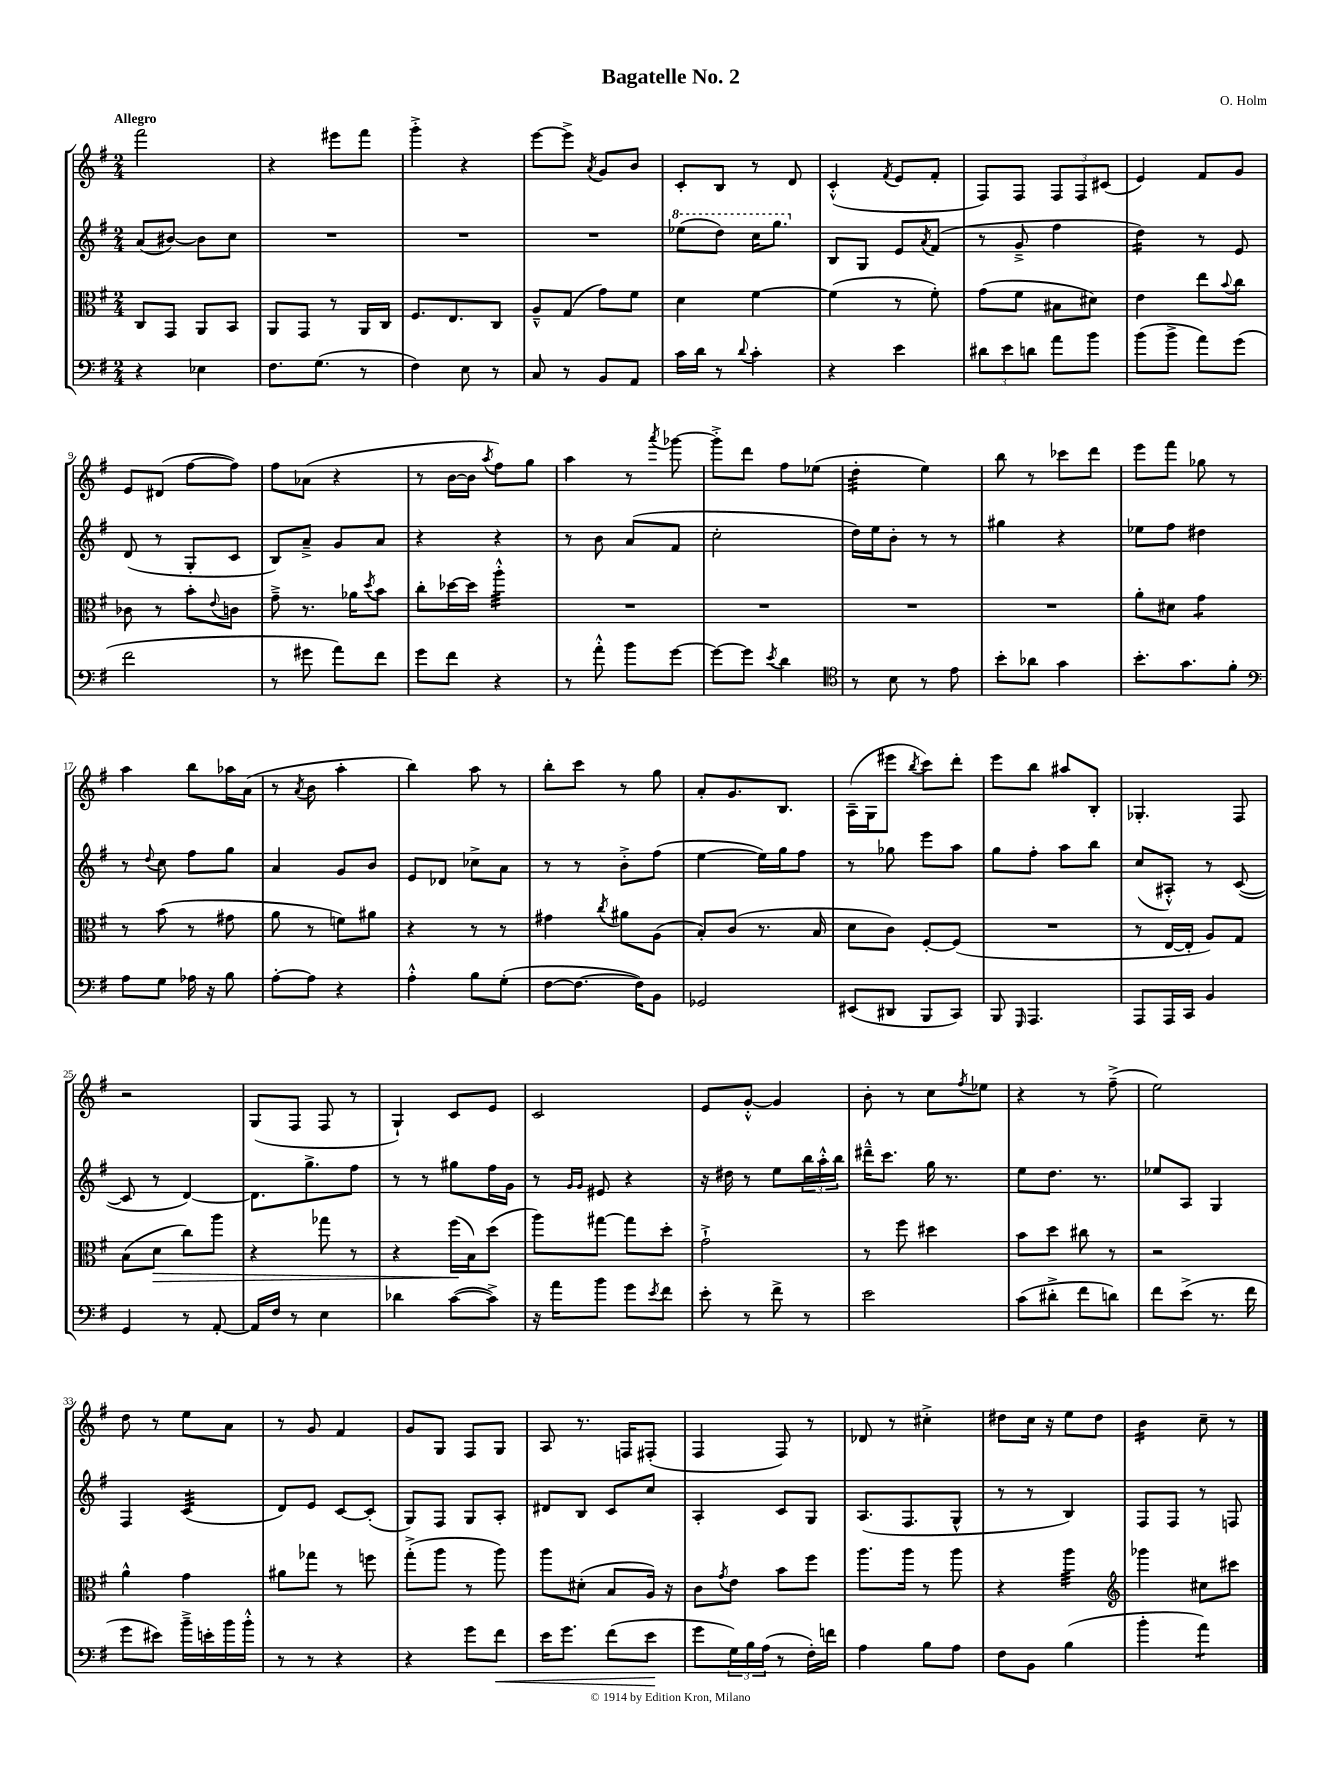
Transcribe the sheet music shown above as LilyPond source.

\header { title = "Bagatelle No. 2" composer = "O. Holm" }
<<
\new StaffGroup <<
\new Staff = "s0" {
    \clef treble \key g \major \numericTimeSignature \time 2/4 \tempo "Allegro"
    fis'''2 |
    r4 eis'''8 fis'''8 |
    g'''4-.-> r4 |
    e'''8~ e'''8-> \acciaccatura { a'8 } g'8 b'8 |
    c'8-. b8 r8 d'8 |
    c'4-.-^( \acciaccatura { fis'8 } e'8 fis'8-. |
    fis8) fis8 \tuplet 3/2 { fis8 fis8 cis'8( } |
    e'4) fis'8 g'8 |
    e'8 dis'8( fis''8~ fis''8) |
    fis''8 aes'8( r4 |
    r8 b'16~ b'16 \acciaccatura { a''8 } fis''8) g''8 |
    a''4 r8 \acciaccatura { a'''8 } ges'''8~ |
    ges'''8-.-> d'''8 fis''8 ees''8( |
    d''4:32-. e''4) |
    b''8 r8 ces'''8 d'''8 |
    e'''8 fis'''8 ges''8 r8 |
    a''4 b''8 aes''16 a'16( |
    r8 \acciaccatura { a'8 } b'8 a''4-. |
    b''4) a''8 r8 |
    b''8-. c'''8 r8 g''8 |
    a'8-. g'8. b8. |
    a16--( g16 eis'''8 \acciaccatura { b''8 } c'''8) d'''8-. |
    e'''8 b''8 ais''8 b8-. |
    ges4.-. fis8 |
    r2 |
    g8( fis8 fis8 r8 |
    g4-!) c'8 e'8 |
    c'2 |
    e'8 g'8~-.-^ g'4 |
    b'8-. r8 c''8 \acciaccatura { fis''8 } ees''8 |
    r4 r8 fis''8--->( |
    e''2) |
    d''8 r8 e''8 a'8 |
    r8 g'8 fis'4 |
    g'8 g8 fis8 g8 |
    a8 r8. f16 fis8-.( |
    fis4 fis8) r8 |
    des'8 r8 cis''4-.-> |
    dis''8 c''16 r16 e''8 dis''8 |
    b'4:16 c''8-- r8 \bar "|." |
}
\new Staff = "s1" {
    \clef treble \key g \major \numericTimeSignature \time 2/4
    a'8( bis'8~) bis'8 c''8 |
    R2 |
    R2 |
    R2 |
    \ottava #1 ees'''8( d'''8) c'''16 g'''8. \ottava #0 |
    b8 g8 e'8 \acciaccatura { a'8 } fis'8( |
    r8 g'8---> fis''4 |
    d''4:16) r8 e'8 |
    d'8( r8 g8-. c'8 |
    b8) a'8---> g'8 a'8 |
    r4 r4 |
    r8 b'8 a'8( fis'8 |
    c''2-. |
    d''16) e''16 b'8-. r8 r8 |
    gis''4 r4 |
    ees''8 fis''8 dis''4 |
    r8 \appoggiatura { d''8 } c''8 fis''8 g''8 |
    a'4 g'8 b'8 |
    e'8 des'8 ces''8-> a'8 |
    r8 r8 b'8-.-> fis''8( |
    e''4~ e''16) g''16 fis''8 |
    r8 ges''8 e'''8 a''8 |
    g''8 fis''8-. a''8 b''8 |
    c''8( ais8-.-^) r8 c'8~( |
    c'8 r8 d'4~) |
    d'8. g''8.-> fis''8 |
    r8 r8 gis''8 fis''16 g'16 |
    r8 \grace { g'16 g'16 } eis'8 r4 |
    r16 dis''16 r8 e''8 \tuplet 3/2 { b''16 a''16-.-^ b''16 } |
    dis'''16---^ c'''8. g''16 r8. |
    e''8 d''8. r8. |
    ees''8 a8 g4 |
    fis4 c'4:32( |
    d'8) e'8 c'8~ c'8-.( |
    g8) fis8 g8 a8-. |
    dis'8 b8 c'8 c''8 |
    a4-. c'8 g8 |
    a8.( fis8. g8-^ |
    r8 r8 b4) |
    fis8 fis8 r8 f8 \bar "|." |
}
\new Staff = "s2" {
    \clef alto \key g \major \numericTimeSignature \time 2/4
    c8 g,8 a,8 b,8 |
    a,8 g,8 r8 a,16 c16 |
    fis8. e8. c8 |
    a8---^ g8( g'8) fis'8 |
    d'4 fis'4~ |
    fis'4( r8 fis'8-.) |
    g'8( fis'8 bis8 dis'8) |
    e'4 e''8 \appoggiatura { b'8 } c''8 |
    ces'8 r8 b'8-. \appoggiatura { e'8 } c'8 |
    g'8---> r8. aes'16 \acciaccatura { d''8 } b'8 |
    c''8-. des''16~ des''16 a''4:32-.-^ |
    R2 |
    R2 |
    R2 |
    R2 |
    a'8-. dis'8 g'4:8 |
    r8 b'8( r8 gis'8 |
    a'8 r8 f'8) ais'8 |
    r4 r8 r8 |
    gis'4 \acciaccatura { c''8 } ais'8 a8( |
    b8-.) c'8( r8. b16 |
    d'8 c'8) fis8~-. fis8( |
    R2 |
    r8 e16~ e16-. a8) g8 |
    b8( d'8\> c''8) a''8 |
    r4 ges''8 r8 |
    r4 fis''16\!( b16) d''8( |
    a''8) gis''8~ gis''8 d''8-. |
    g'2-!-> |
    r8 fis''8 dis''4 |
    b'8 d''8 cis''8 r8 |
    r2 |
    a'4-^ g'4 |
    ais'8 ges''8 r8 f''8 |
    g''8-.->( a''8 r8 a''8) |
    a''8 dis'8-.( b8 a16) r16 |
    c'8 \acciaccatura { g'8 } e'8 b'8 fis''8 |
    a''8. a''16 r8 a''8 |
    r4 a''4:32 |
    \clef treble ges'''4 cis''8 cis'''8 \bar "|." |
}
\new Staff = "s3" {
    \clef bass \key g \major \numericTimeSignature \time 2/4
    r4 ees4 |
    fis8. g8.( r8 |
    fis4) e8 r8 |
    c8 r8 b,8 a,8 |
    c'16 d'16 r8 \appoggiatura { d'8 } c'4-. |
    r4 e'4 |
    \tuplet 3/2 { dis'8 e'8 d'8 } a'8 b'8 |
    b'8( b'8-> a'8) g'8( |
    fis'2 |
    r8 gis'8 a'8) fis'8 |
    g'8 fis'8 r4 |
    r8 a'8-.-^ b'8 g'8~ |
    g'8~ g'8 \acciaccatura { e'8 } d'4 |
    \clef tenor r8 b8 r8 e'8 |
    b'8-. aes'8 g'4 |
    b'8.-. g'8. fis'8-. |
    \clef bass a8 g8 aes16 r16 b8 |
    a8~-. a8 r4 |
    a4-.-^ b8 g8-.( |
    fis8~ fis8.~ fis16) b,8 |
    ges,2 |
    eis,8( dis,8 b,,8 c,8) |
    b,,8 \grace { g,,16 } a,,4. |
    a,,8 a,,16 c,16 b,4 |
    g,4 r8 a,8~-. |
    a,16 fis16 r8 e4 |
    des'4 c'8~( c'8->) |
    r16 a'16 b'8 g'8 \acciaccatura { e'8 } fis'8 |
    e'8-. r8 fis'8-> r8 |
    e'2 |
    c'8( dis'8-.-> fis'8 d'8) |
    fis'8 e'8->( r8. fis'16 |
    g'8 eis'8) b'16---> e'16-. b'16 b'16-.-^ |
    r8 r8 r4 |
    r4 g'8 fis'8\< |
    e'16 g'8. fis'8( e'8\! |
    g'8 \tuplet 3/2 { g16) b16 a16( } r8 fis16-.) f'16 |
    a4 b8 a8 |
    fis8 b,8 b4( |
    b'4-. a'4:8) \bar "|." |
}
>>
>>
